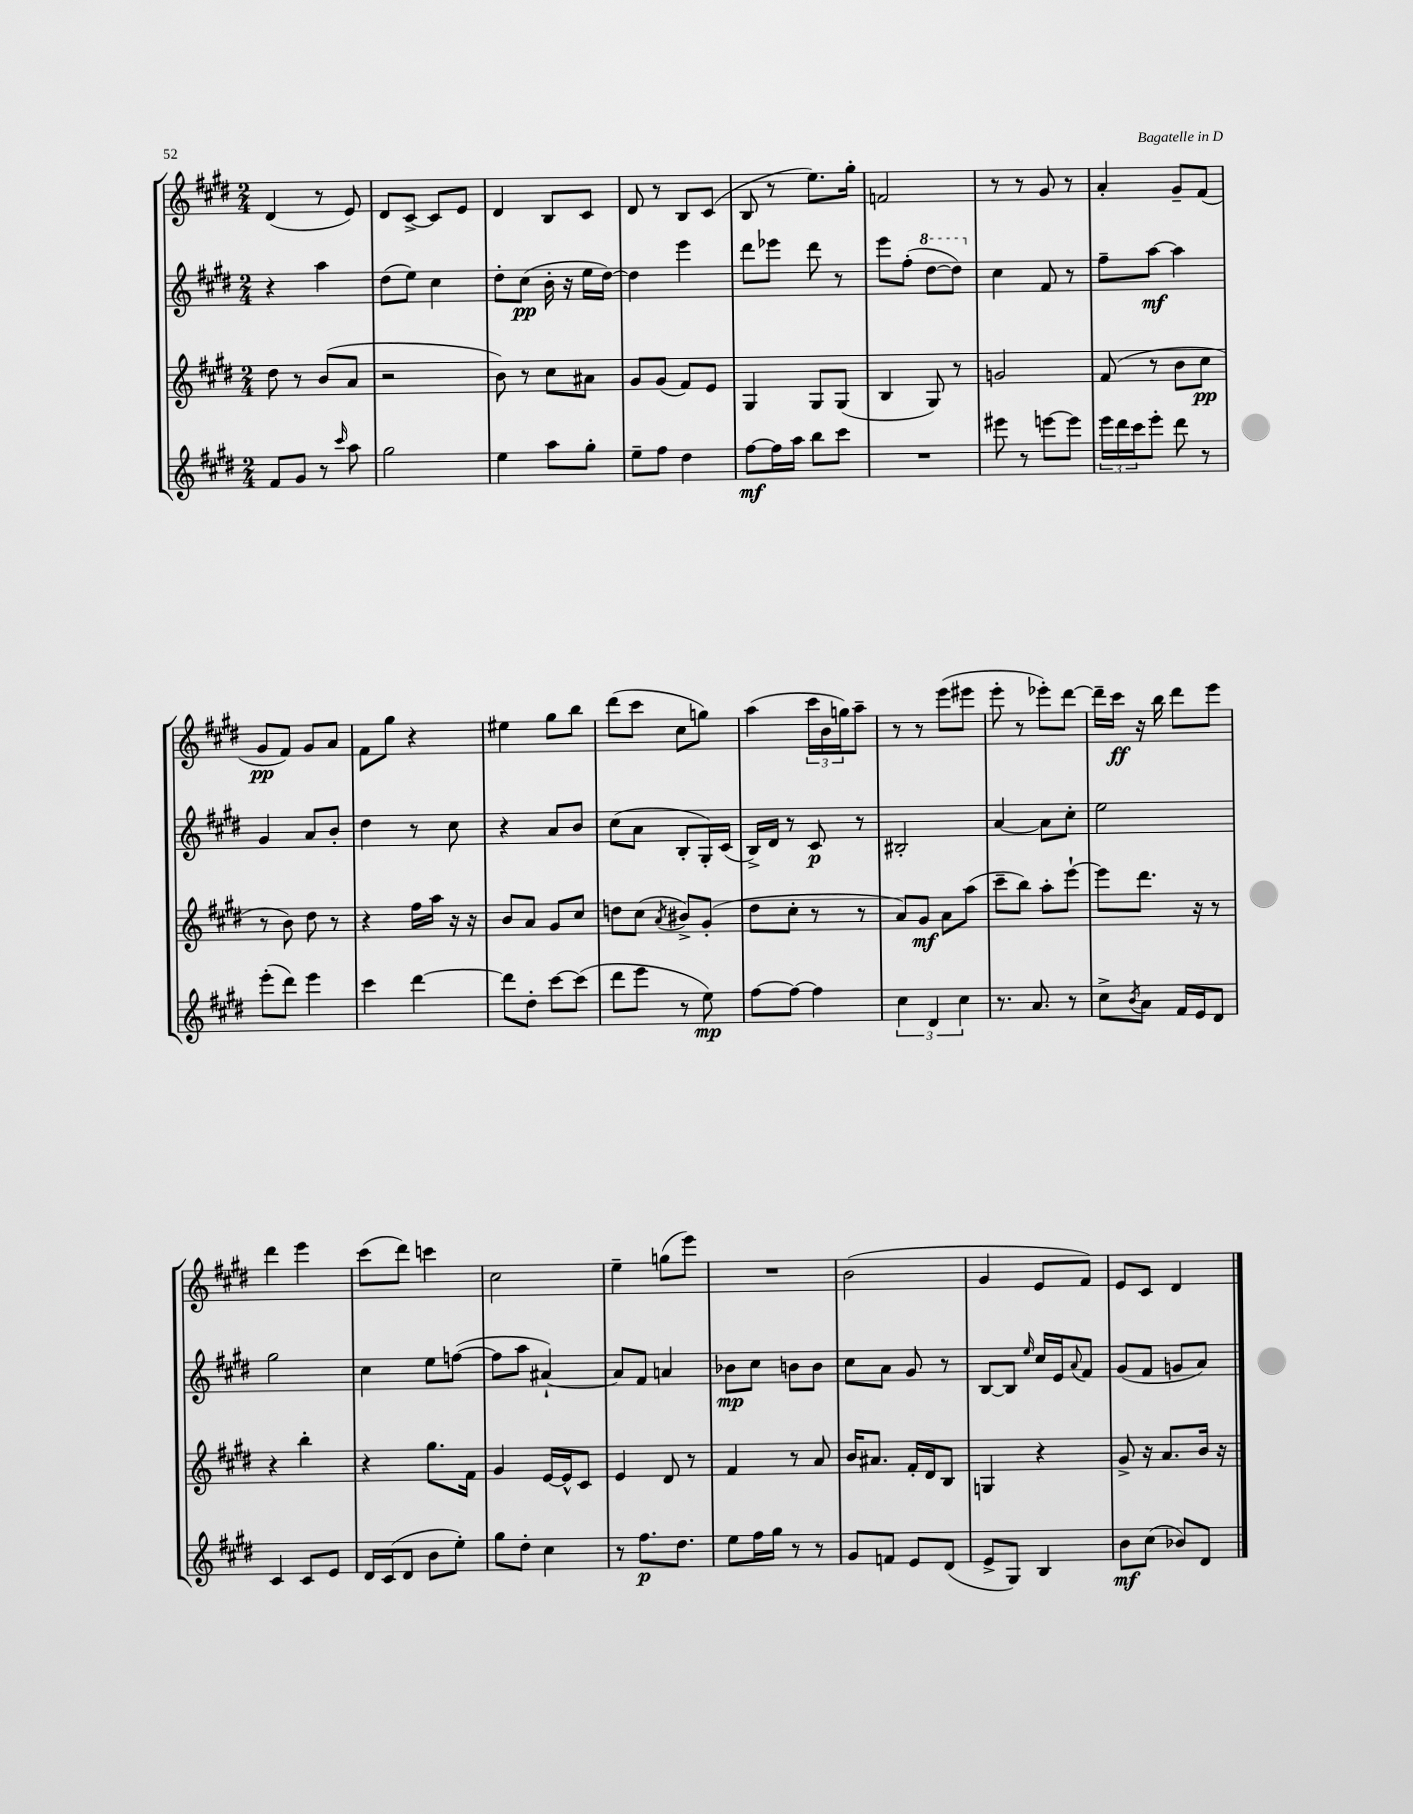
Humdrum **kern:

**kern	**kern	**kern	**kern
*staff4	*staff3	*staff2	*staff1
*clefG2	*clefG2	*clefG2	*clefG2
*k[f#c#g#d#]	*k[f#c#g#d#]	*k[f#c#g#d#]	*k[f#c#g#d#]
*M2/4	*M2/4	*M2/4	*M2/4
8f#	8dd#	4r	(4d#
8g#	8r	.	.
8r	(8b	4aa	8r
16qqccc#	.	.	.
8aa	8a	.	8e)
=	=	=	=
2gg#	2r	(8dd#	8d#
.	.	8ee)	[8c#^
.	.	4cc#	8c#]
.	.	.	8e
=	=	=	=
4ee	8b)	8dd#'	4d#
.	8r	(8cc#	.
8aa	8cc#	16b'	8B
.	.	16r	.
8gg#'	8a#	16ee	8c#
.	.	[16dd#)	.
=	=	=	=
8ee~	8g#	4dd#]	8d#
8ff#	(8g#	.	8r
4dd#	8f#)	4eee	8B
.	8e	.	(8c#
=	=	=	=
[8ff#	4G#	8ddd#	8B
16ff#]	.	8eee-	8r
16aa	.	.	.
8bb	8G#	8ddd#	8.ee)
8ccc#	(8G#	8r	.
.	.	.	16gg#'
=	=	=	=
2r	4B	8eee	2f
.	.	(8ff#'	.
.	8G#)	[8ddd#	.
.	8r	8ddd#])	.
=	=	=	=
8eee#	2g	4cc#	8r
8r	.	.	8r
[8eee	.	8f#	8g#
8eee]	.	8r	8r
=	=	=	=
24eee	(8f#	8ff#~	4a'
24ddd#	.	.	.
24ccc#	.	.	.
8eee'	8r	[8aa	.
8ddd#	8b	4aa]	8g#~
8r	8cc#	.	(8f#
=	=	=	=
(8eee'	8r	4g#	8g#
8ddd#)	8b)	.	8f#)
4eee	8dd#	8a	8g#
.	8r	8b'	8a
=	=	=	=
4ccc#	4r	4dd#	8f#
.	.	.	8gg#
[4ddd#	16ff#	8r	4r
.	16aa	.	.
.	16r	8cc#	.
.	16r	.	.
=	=	=	=
8ddd#]	8b	4r	4ee#
8dd#'	8a	.	.
[8ccc#	8g#	8a	8gg#
(8ccc#]	8cc#	8b	8bb
=	=	=	=
8ddd#	8dd	(8cc#	(8ddd#
8eee	(8cc#	8a	8ccc#
.	8qa	.	.
8r	8b#^)	8B'	8cc#
8ee)	(8g#'	16G#')	8gg)
.	.	(16c#	.
=	=	=	=
[8ff#	8dd#	16B^)	(4aa
.	.	16d#	.
8ff#_	8cc#'	8r	.
4ff#]	8r	8c#	24ccc#
.	.	.	24b
.	.	.	24gg)
.	8r	8r	8aa~
=	=	=	=
6cc#	8a)	2B#'	8r
.	8g#	.	8r
6d#	.	.	.
.	8a	.	(8eee
6cc#	.	.	.
.	(8aa	.	8eee#
=	=	=	=
8.r	8ccc#~	[4a	8eee'
.	8bb)	.	8r
8.a	.	.	.
.	8aa'	8a]	8eee-')
8r	[8eee`	8cc#'	[8ddd#
=	=	=	=
8cc#^	8eee]	2ee	16ddd#~]
.	.	.	16ccc#
8qb	.	.	.
8a	8.ddd#	.	16r
.	.	.	16bb
16f#	.	.	8ddd#
16e	16r	.	.
8d#	8r	.	8eee
=	=	=	=
4c#	4r	2gg#	4ddd#
8c#	4bb'	.	4eee
8e	.	.	.
=	=	=	=
16d#	4r	4cc#	(8ccc#
(16c#	.	.	.
8d#	.	.	8ddd#)
8b	8.gg#	8ee	4ccc
8ee')	.	([8ff	.
.	16f#	.	.
=	=	=	=
8gg#	4g#	8ff]	2cc#
8dd#'	.	8aa	.
4cc#	[16e	[4a#`)	.
.	16e^^]	.	.
.	8c#	.	.
=	=	=	=
8r	4e	8a#]	4ee~
8.ff#	.	8f#	.
.	8d#	4a	(8gg
8.dd#	.	.	.
.	8r	.	8eee)
=	=	=	=
8ee	4f#	8b-	2r
16ff#	.	8cc#	.
16gg#	.	.	.
8r	8r	8b	.
8r	8a	8b	.
=	=	=	=
8g#	16b	8cc#	(2b
.	8.a#	.	.
8f	.	8a	.
8e	16f#'	8g#	.
.	16d#	.	.
(8d#	8B	8r	.
=	=	=	=
8e^	4G	[8B	4g#
8G#)	.	8B]	.
.	.	16qqee	.
4B	4r	16cc#	8e
.	.	16e	.
.	.	8qqa	.
.	.	8f#	8f#)
=	=	=	=
8b	8g#^	(8g#	8e
(8cc#	16r	8f#	8c#
.	8.a	.	.
8b-)	.	8g	4d#
8d#	16b	8a)	.
.	16r	.	.
==	==	==	==
*-	*-	*-	*-
